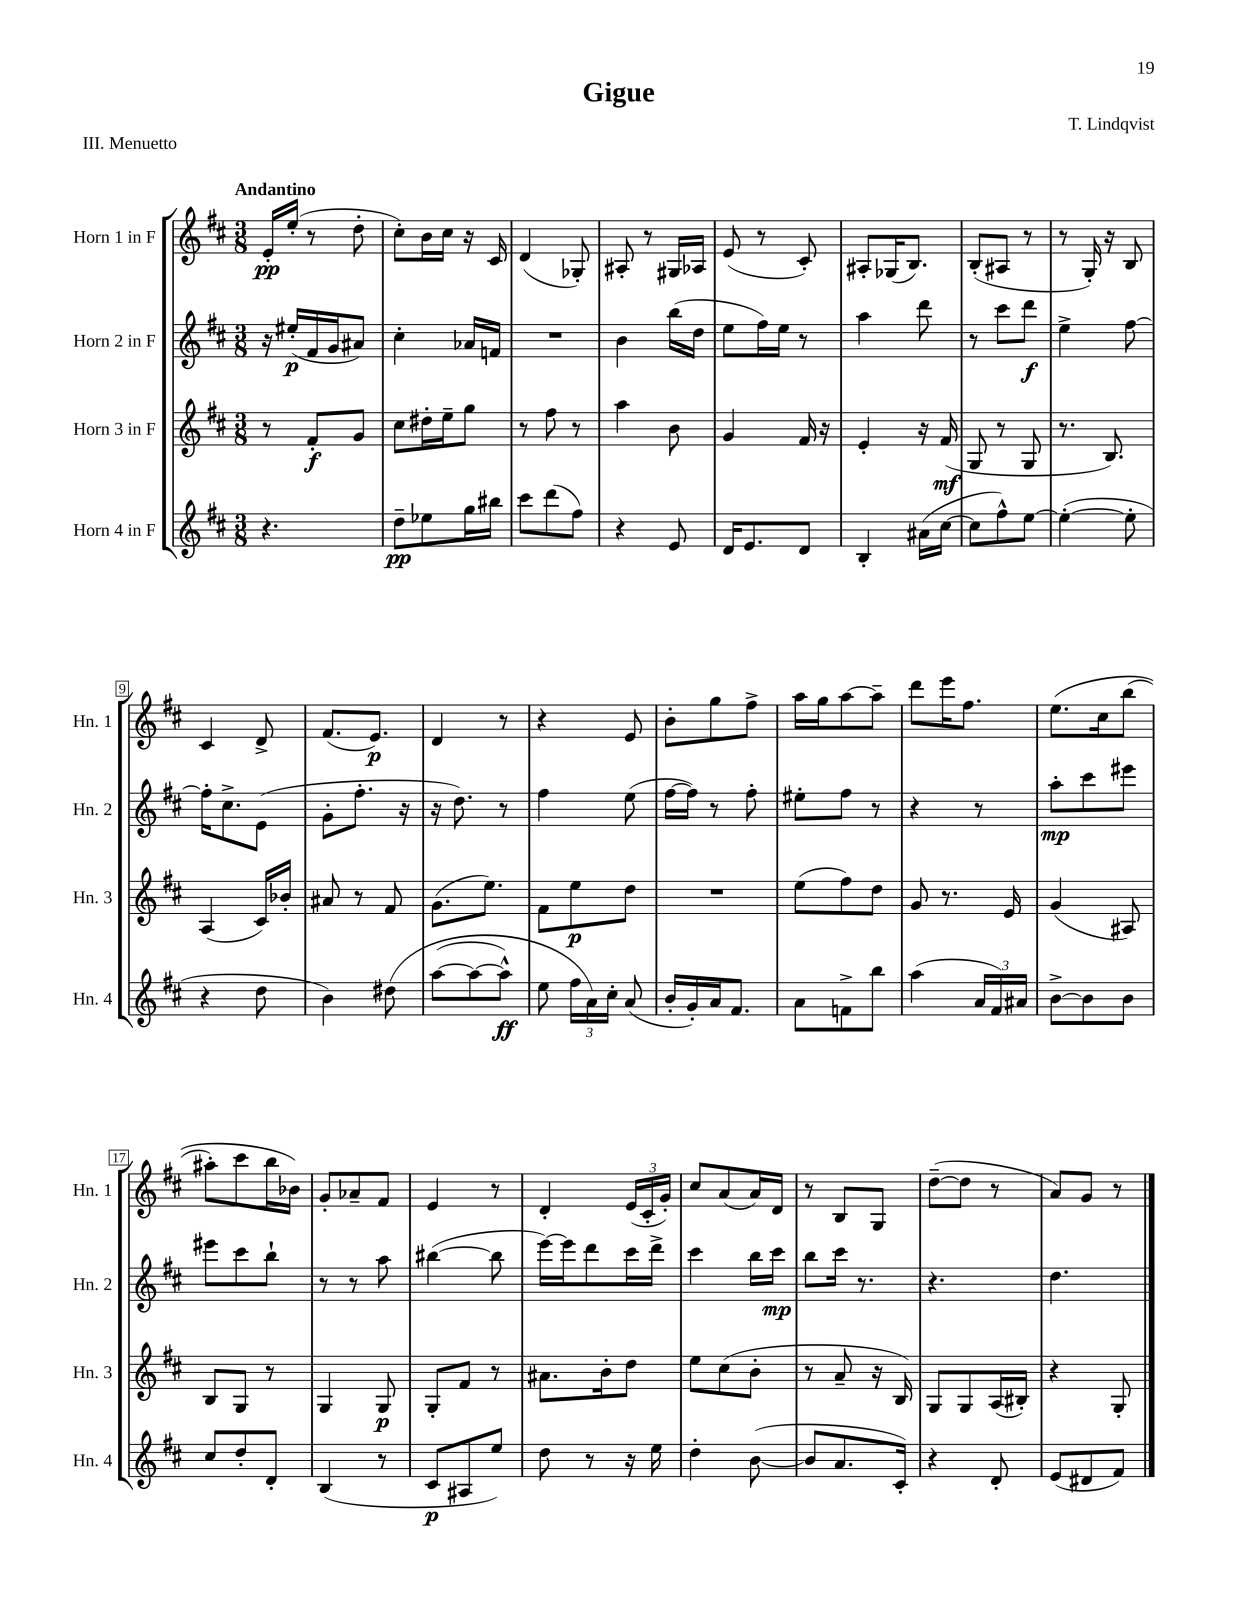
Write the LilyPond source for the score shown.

\header { title = "Gigue" composer = "T. Lindqvist" piece = "III. Menuetto" }
<<
\new StaffGroup <<
\new Staff = "s0" \with { instrumentName = "Horn 1 in F" shortInstrumentName = "Hn. 1" } {
    \clef treble \key d \major \numericTimeSignature \time 3/8 \tempo "Andantino"
    \autoBeamOff e'16[-.\pp e''16]-.( r8 d''8-. |
    cis''8[-.) b'16 cis''16] r16 cis'16 |
    d'4( ges8-.) |
    ais8-. r8 gis16[ aes16] |
    e'8( r8 cis'8-.) |
    ais8[-. ges16( b8.]) |
    b8[-.( ais8] r8 |
    r8 g16-.) r16 b8 |
    cis'4 d'8-> |
    fis'8.[( e'8.]\p) |
    d'4 r8 |
    r4 e'8 |
    b'8[-. g''8 fis''8]-> |
    a''16[ g''16 a''8~ a''8]-- |
    d'''8[ e'''16 fis''8.] |
    e''8.[\( cis''16 b''8]( |
    ais''8[-.) cis'''8 b''16 bes'16]\) |
    g'8[-. aes'8-- fis'8] |
    e'4 r8 |
    d'4-. \tuplet 3/2 { e'16[( cis'16-. g'16]-.) } |
    cis''8[ a'8( a'16) d'16] |
    r8 b8[ g8] |
    d''8[~--( d''8] r8 |
    a'8[) g'8] r8 \bar "|." |
}
\new Staff = "s1" \with { instrumentName = "Horn 2 in F" shortInstrumentName = "Hn. 2" } {
    \clef treble \key d \major \numericTimeSignature \time 3/8
    \autoBeamOff r16 eis''16[-.\p( fis'16 g'16 ais'8]) |
    cis''4-. aes'16[ f'16] |
    R4. |
    b'4 b''16[( d''16] |
    e''8[ fis''16) e''16] r8 |
    a''4 d'''8 |
    r8 cis'''8[ d'''8]\f |
    e''4-> fis''8~ |
    fis''16[-. cis''8.-> e'8]( |
    g'8[-. fis''8.]-. r16 |
    r16 d''8.) r8 |
    fis''4 e''8( |
    fis''16[~ fis''16]) r8 fis''8-. |
    eis''8[-. fis''8] r8 |
    r4 r8 |
    a''8[-.\mp cis'''8 eis'''8] |
    eis'''8[ cis'''8 b''8]-! |
    r8 r8 a''8 |
    bis''4~( bis''8 |
    e'''16[~) e'''16 d'''8 cis'''16 d'''16]-> |
    cis'''4 b''16[ cis'''16]\mp |
    b''8[ cis'''16] r8. |
    r4. |
    d''4. \bar "|." |
}
\new Staff = "s2" \with { instrumentName = "Horn 3 in F" shortInstrumentName = "Hn. 3" } {
    \clef treble \key d \major \numericTimeSignature \time 3/8
    \autoBeamOff r8 fis'8[-.\f g'8] |
    cis''8[ dis''16-. e''16-- g''8] |
    r8 fis''8 r8 |
    a''4 b'8 |
    g'4 fis'16 r16 |
    e'4-. r16 fis'16\mf( |
    g8 r8 g8 |
    r8. b8.) |
    a4( cis'16[) bes'16]-. |
    ais'8 r8 fis'8 |
    g'8.[( e''8.]) |
    fis'8[ e''8\p d''8] |
    R4. |
    e''8[( fis''8) d''8] |
    g'8 r8. e'16 |
    g'4( ais8) |
    b8[ g8] r8 |
    g4 g8\p |
    g8[-. fis'8] r8 |
    ais'8.[ b'16-. d''8] |
    e''8[ cis''8( b'8]-. |
    r8 a'8-- r16 b16) |
    g8[ g8 a16( bis16]-.) |
    r4 g8-. \bar "|." |
}
\new Staff = "s3" \with { instrumentName = "Horn 4 in F" shortInstrumentName = "Hn. 4" } {
    \clef treble \key d \major \numericTimeSignature \time 3/8
    \autoBeamOff r4. |
    d''8[--\pp ees''8 g''16 bis''16] |
    cis'''8[ d'''8( fis''8]) |
    r4 e'8 |
    d'16[ e'8. d'8] |
    b4-. ais'16[( cis''16]~ |
    cis''8[ fis''8-^) e''8]~ |
    e''4~-.( e''8-. |
    r4 d''8 |
    b'4) dis''8\( |
    a''8[~( a''8~ a''8]-^\ff) |
    e''8 \tuplet 3/2 { fis''16[ a'16\) cis''16]-. } a'8( |
    b'16[-. g'16-.) a'16 fis'8.] |
    a'8[ f'8-> b''8] |
    a''4( \tuplet 3/2 { a'16[ fis'16) ais'16] } |
    b'8[~-> b'8 b'8] |
    cis''8[ d''8-. d'8]-. |
    b4( r8 |
    cis'8[\p ais8 e''8]) |
    d''8 r8 r16 e''16 |
    d''4-. b'8~( |
    b'8[ a'8. cis'16]-.) |
    r4 d'8-. |
    e'8[( dis'8 fis'8]) \bar "|." |
}
>>
>>
\layout { \context { \Score \override BarNumber.stencil = #(make-stencil-boxer 0.1 0.3 ly:text-interface::print) } }
